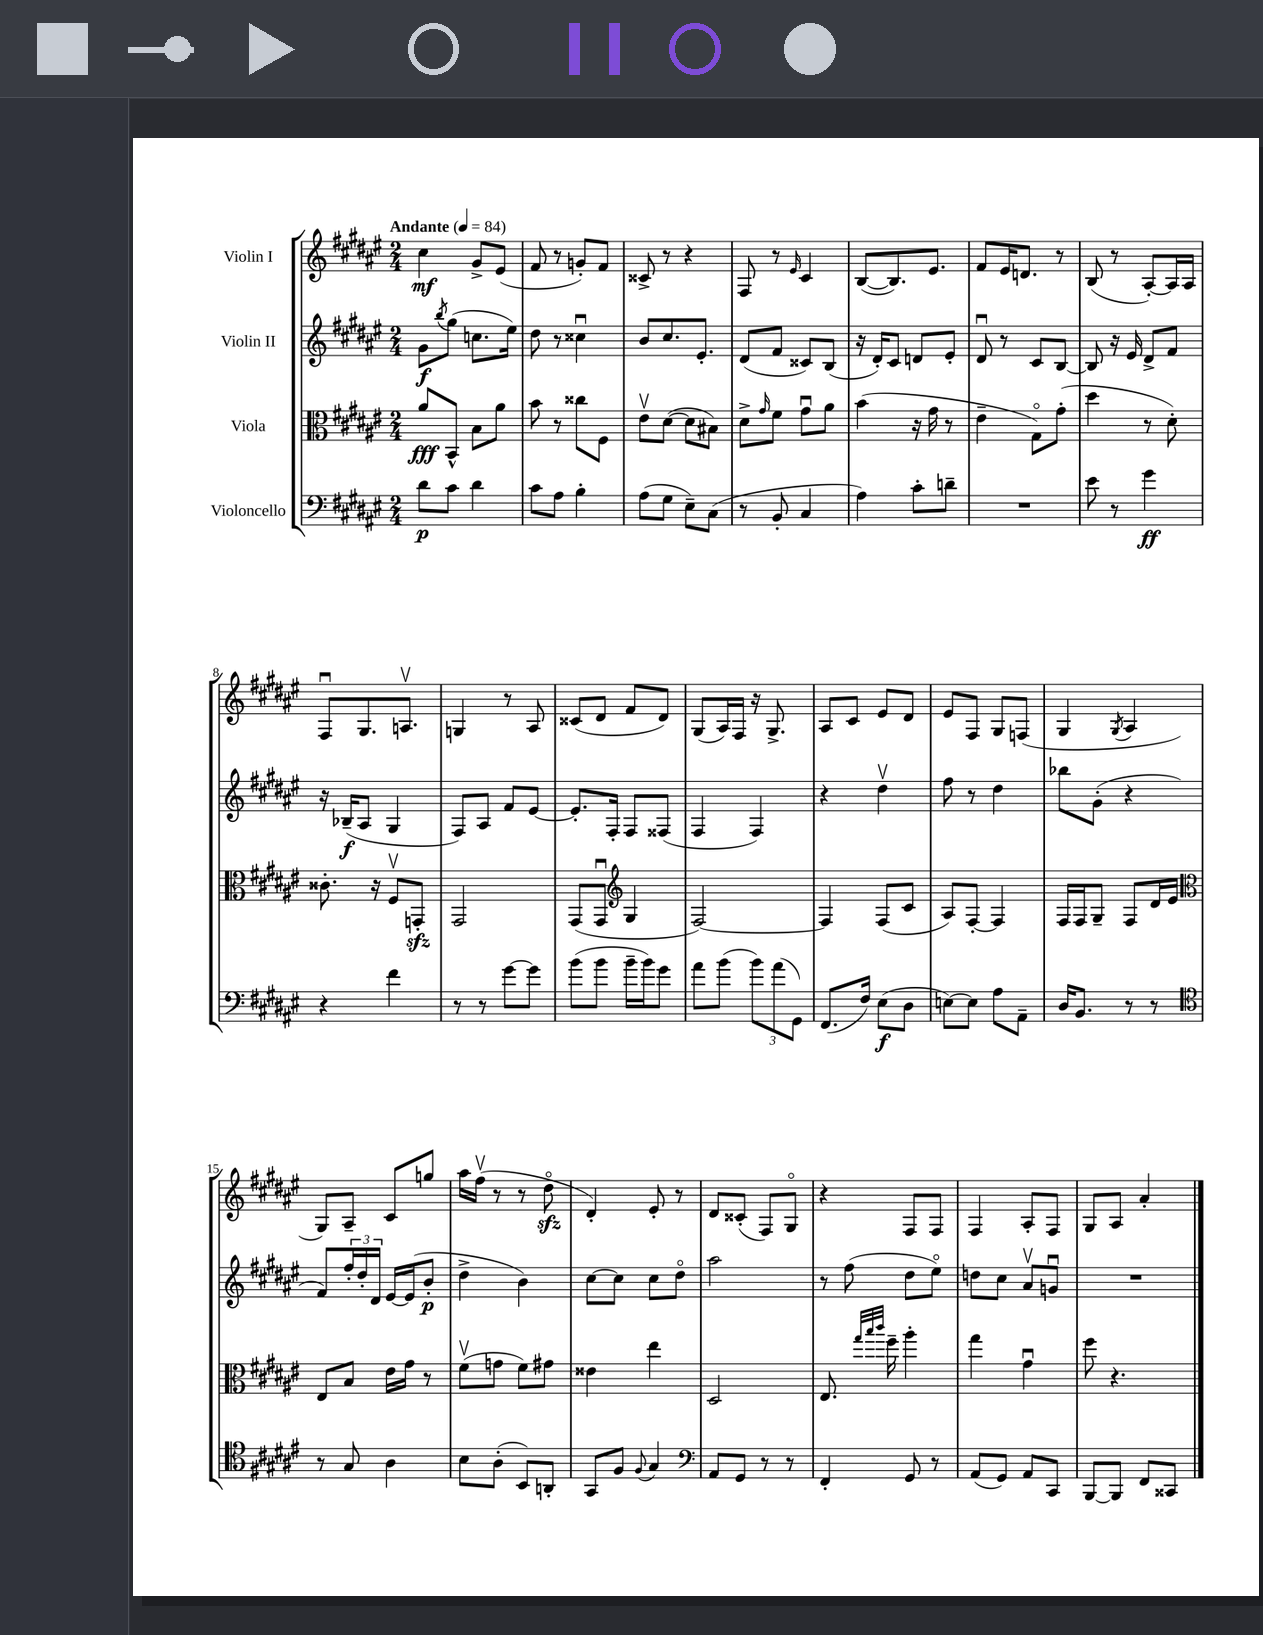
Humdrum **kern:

**kern	**dynam	**kern	**dynam	**kern	**dynam	**kern	**dynam
*part4	*part4	*part3	*part3	*part2	*part2	*part1	*part1
*staff4	*staff4	*staff3	*staff3	*staff2	*staff2	*staff1	*staff1
*I"Violoncello	*	*I"Viola	*	*I"Violin II	*	*I"Violin I	*
*clefF4	*	*clefC3	*	*clefG2	*	*clefG2	*
*k[f#c#g#d#a#e#]	*	*k[f#c#g#d#a#e#]	*	*k[f#c#g#d#a#e#]	*	*k[f#c#g#d#a#e#]	*
*M2/4	*	*M2/4	*	*M2/4	*	*M2/4	*
*MM84	*	*MM84	*	*MM84	*	*MM84	*
=1	=1	=1	=1	=1	=1	=1	=1
!	!	!	!	!	!	!LO:TX:a:B:t=Andante	!
8d#\L	p	8a#/L	fff	8g#\L	f	4cc#\	mf
.	.	.	.	8qbb/	.	.	.
8c#\J	.	8BB^^/J	.	(8gg#\J	.	.	.
4d#\	.	8B\L	.	8.ccn\L	.	8g#^/L	.
.	.	8a#\J	.	.	.	(8e#/J	.
.	.	.	.	16ee#\Jk)	.	.	.
=2	=2	=2	=2	=2	=2	=2	=2
8c#\L	.	8b\	.	8dd#\	.	8f#/	.
8A#\J	.	8r	.	8r	.	8r	.
4B'\	.	8cc##X\L	.	4cc##Xu\	.	8gn'/L)	.
.	.	8F#\J	.	.	.	8f#/J	.
=3	=3	=3	=3	=3	=3	=3	=3
(8A#\L	.	8e#v\L	.	8b/L	.	8c##X^/	.
8G#\J	.	([8d#\J	.	8.cc#/	.	8r	.
8E#~\L)	.	8d#\L]	.	.	.	4r	.
.	.	.	.	8.e#'/J	.	.	.
(8C#\J	.	8B#X\J)	.	.	.	.	.
=4	=4	=4	=4	=4	=4	=4	=4
8r	.	8d#^\L	.	(8d#/L	.	8F#/	.
.	.	16qqg#/	.	.	.	.	.
8BB'/	.	8f#\J	.	8f#/J	.	8r	.
.	.	.	.	.	.	16qqe#/	.
4C#/	.	8g#u\L	.	8c##X/L)	.	4c#/	.
.	.	8a#\J	.	(8B/J	.	.	.
=5	=5	=5	=5	=5	=5	=5	=5
4A#\)	.	(4b\	.	16r	.	([8B/L	.
.	.	.	.	16d#'/KL)	.	.	.
.	.	.	.	8c#/J	.	8.B/])	.
8c#'\L	.	16r	.	8dn/L	.	.	.
.	.	16g#\	.	.	.	8.e#/J	.
8dn~\J	.	8r	.	8e#'/J	.	.	.
=6	=6	=6	=6	=6	=6	=6	=6
2r	.	4e#~\	.	8d#u/	.	8f#/L	.
.	.	.	.	8r	.	16e#/K	.
.	.	.	.	.	.	8.dn/J	.
.	.	8G#\L)	.	8c#/L	.	.	.
.	.	(8g#'\J	.	[8B/J	.	8r	.
=7	=7	=7	=7	=7	=7	=7	=7
8e#\	.	4dd#\	.	8B/]	.	(8B/	.
8r	.	.	.	16r	.	8r	.
.	.	.	.	16e#/	.	.	.
4g#\	ff	8r	.	8d#^/L	.	[8A#'/L)	.
.	.	8d#'\)	.	8f#/J	.	16A#/L]	.
.	.	.	.	.	.	16A#/JJ	.
!!LO:LB:g=z
=8	=8	=8	=8	=8	=8	=8	=8
4r	.	8.c##X'\	.	16r	.	8F#u/L	.
.	.	.	.	(16B-X~/KL	f	.	.
.	.	.	.	8A#/J	.	8.G#/	.
.	.	16r	.	.	.	.	.
4f#\	.	8F#v/L	.	4G#/	.	.	.
.	.	.	.	.	.	8.Anv/J	.
.	.	8GGnzz'/J	.	.	.	.	.
=9	=9	=9	=9	=9	=9	=9	=9
8r	.	2GG#/	.	8F#/L)	.	4Gn/	.
8r	.	.	.	8A#/J	.	.	.
[8g#\L	.	.	.	8f#/L	.	8r	.
8g#\J]	.	.	.	[8e#/J	.	8A#/	.
=10	=10	=10	=10	=10	=10	=10	=10
(8b\L	.	(8GG#/L	.	8.e#'/L]	.	(8c##X/L	.
8b\J	.	8GG#u/J	.	.	.	8d#/J	.
.	.	.	.	16F#'/Jk	.	.	.
*	*	*clefG2	*	*	*	*	*
16b~\LL	.	4G#/	.	8F#/L	.	8f#/L	.
16b\J)	.	.	.	.	.	.	.
8g#\J	.	.	.	(8F##X/J	.	8d#/J)	.
=11	=11	=11	=11	=11	=11	=11	=11
8a#\L	.	[2F#/)	.	4F#/	.	(8G#/L	.
(8b\J	.	.	.	.	.	16A#/L)	.
.	.	.	.	.	.	16F#/JJ	.
12b\L)	.	.	.	4F#/)	.	16r	.
.	.	.	.	.	.	8.G#^/	.
(12a#\	.	.	.	.	.	.	.
12GG#\J)	.	.	.	.	.	.	.
=12	=12	=12	=12	=12	=12	=12	=12
(8.FF#/L	.	4F#/]	.	4r	.	8A#/L	.
.	.	.	.	.	.	8c#/J	.
16F#/Jk)	.	.	.	.	.	.	.
(8E#\L	f	(8F#/L	.	4dd#v\	.	8e#/L	.
8D#\J	.	8c#/J	.	.	.	8d#/J	.
=13	=13	=13	=13	=13	=13	=13	=13
[8En\L)	.	8A#/L)	.	8ff#\	.	8e#/L	.
8E\J]	.	[8F#'/J	.	8r	.	8F#/J	.
8A#\L	.	4F#/]	.	4dd#\	.	8G#/L	.
8AA#~\J	.	.	.	.	.	(8Fn/J	.
=14	=14	=14	=14	=14	=14	=14	=14
16D#/KL	.	16F#/LL	.	8bb-X\L	.	4G#/	.
8.BB/J	.	16F#/J	.	.	.	.	.
.	.	8G#~/J	.	(8g#'\J	.	.	.
.	.	.	.	.	.	8qG#/	.
8r	.	8F#/L	.	4r	.	4A#/	.
8r	.	16d#/L	.	.	.	.	.
.	.	16e#/JJ	.	.	.	.	.
!!LO:LB:g=z
=15	=15	=15	=15	=15	=15	=15	=15
*clefC4	*	*clefC3	*	*	*	*	*
8r	.	8E#/L	.	8f#/L)	.	8G#/L)	.
8G#/	.	8B/J	.	24ff#'/L	.	8A#~/J	.
.	.	.	.	24dd#'/	.	.	.
.	.	.	.	24d#/JJ	.	.	.
4A#\	.	16e#\LL	.	[16e#/LL	.	8c#/L	.
.	.	16g#\JJ	.	(16e#/J]	.	.	.
.	.	8r	.	8b'/J	p	8ggn/J	.
=16	=16	=16	=16	=16	=16	=16	=16
8B\L	.	(8f#v\L	.	4dd#^\	.	16aa#\LL	.
.	.	.	.	.	.	(16ff#v\JJ	.
(8A#'\J	.	8gn\J	.	.	.	8r	.
8BB/L)	.	8f#\L)	.	4b\)	.	8r	.
8AAn'/J	.	8g#X\J	.	.	.	8dd#zz\	.
=17	=17	=17	=17	=17	=17	=17	=17
8GG#/L	.	4e##X\	.	[8cc#\L	.	4d#'/)	.
8F#/J	.	.	.	8cc#\J]	.	.	.
8qqF#/	.	.	.	.	.	.	.
4G#/	.	4ee#\	.	8cc#\L	.	8e#'/	.
.	.	.	.	8dd#\J	.	8r	.
=18	=18	=18	=18	=18	=18	=18	=18
*clefF4	*	*	*	*	*	*	*
8AA#/L	.	2D#/	.	2aa#\	.	8d#/L	.
8GG#/J	.	.	.	.	.	(8c##X'/J	.
8r	.	.	.	.	.	8F#/L)	.
8r	.	.	.	.	.	8G#/J	.
=19	=19	=19	=19	=19	=19	=19	=19
4FF#'/	.	8.E#/	.	8r	.	4r	.
.	.	.	.	(8ff#\	.	.	.
.	.	32qqgg#/LLL	.	.	.	.	.
.	.	32qqbb/	.	.	.	.	.
.	.	32qqccc#/JJJ	.	.	.	.	.
.	.	16ff#~\	.	.	.	.	.
8GG#/	.	4aa#'\	.	8dd#\L	.	8F#/L	.
8r	.	.	.	8ee#\J)	.	8F#/J	.
=20	=20	=20	=20	=20	=20	=20	=20
(8AA#/L	.	4gg#\	.	8ddn\L	.	4F#/	.
8GG#/J)	.	.	.	8cc#\J	.	.	.
8AA#/L	.	4g#u\	.	8a#v/L	.	8A#'/L	.
8CC#/J	.	.	.	8gnu/J	.	8F#/J	.
=21	=21	=21	=21	=21	=21	=21	=21
[8BBB/L	.	8ff#\	.	2r	.	8G#/L	.
8BBB/J]	.	4.r	.	.	.	8A#/J	.
8FF#/L	.	.	.	.	.	4a#'/	.
8CC##X/J	.	.	.	.	.	.	.
==	==	==	==	==	==	==	==
*-	*-	*-	*-	*-	*-	*-	*-
